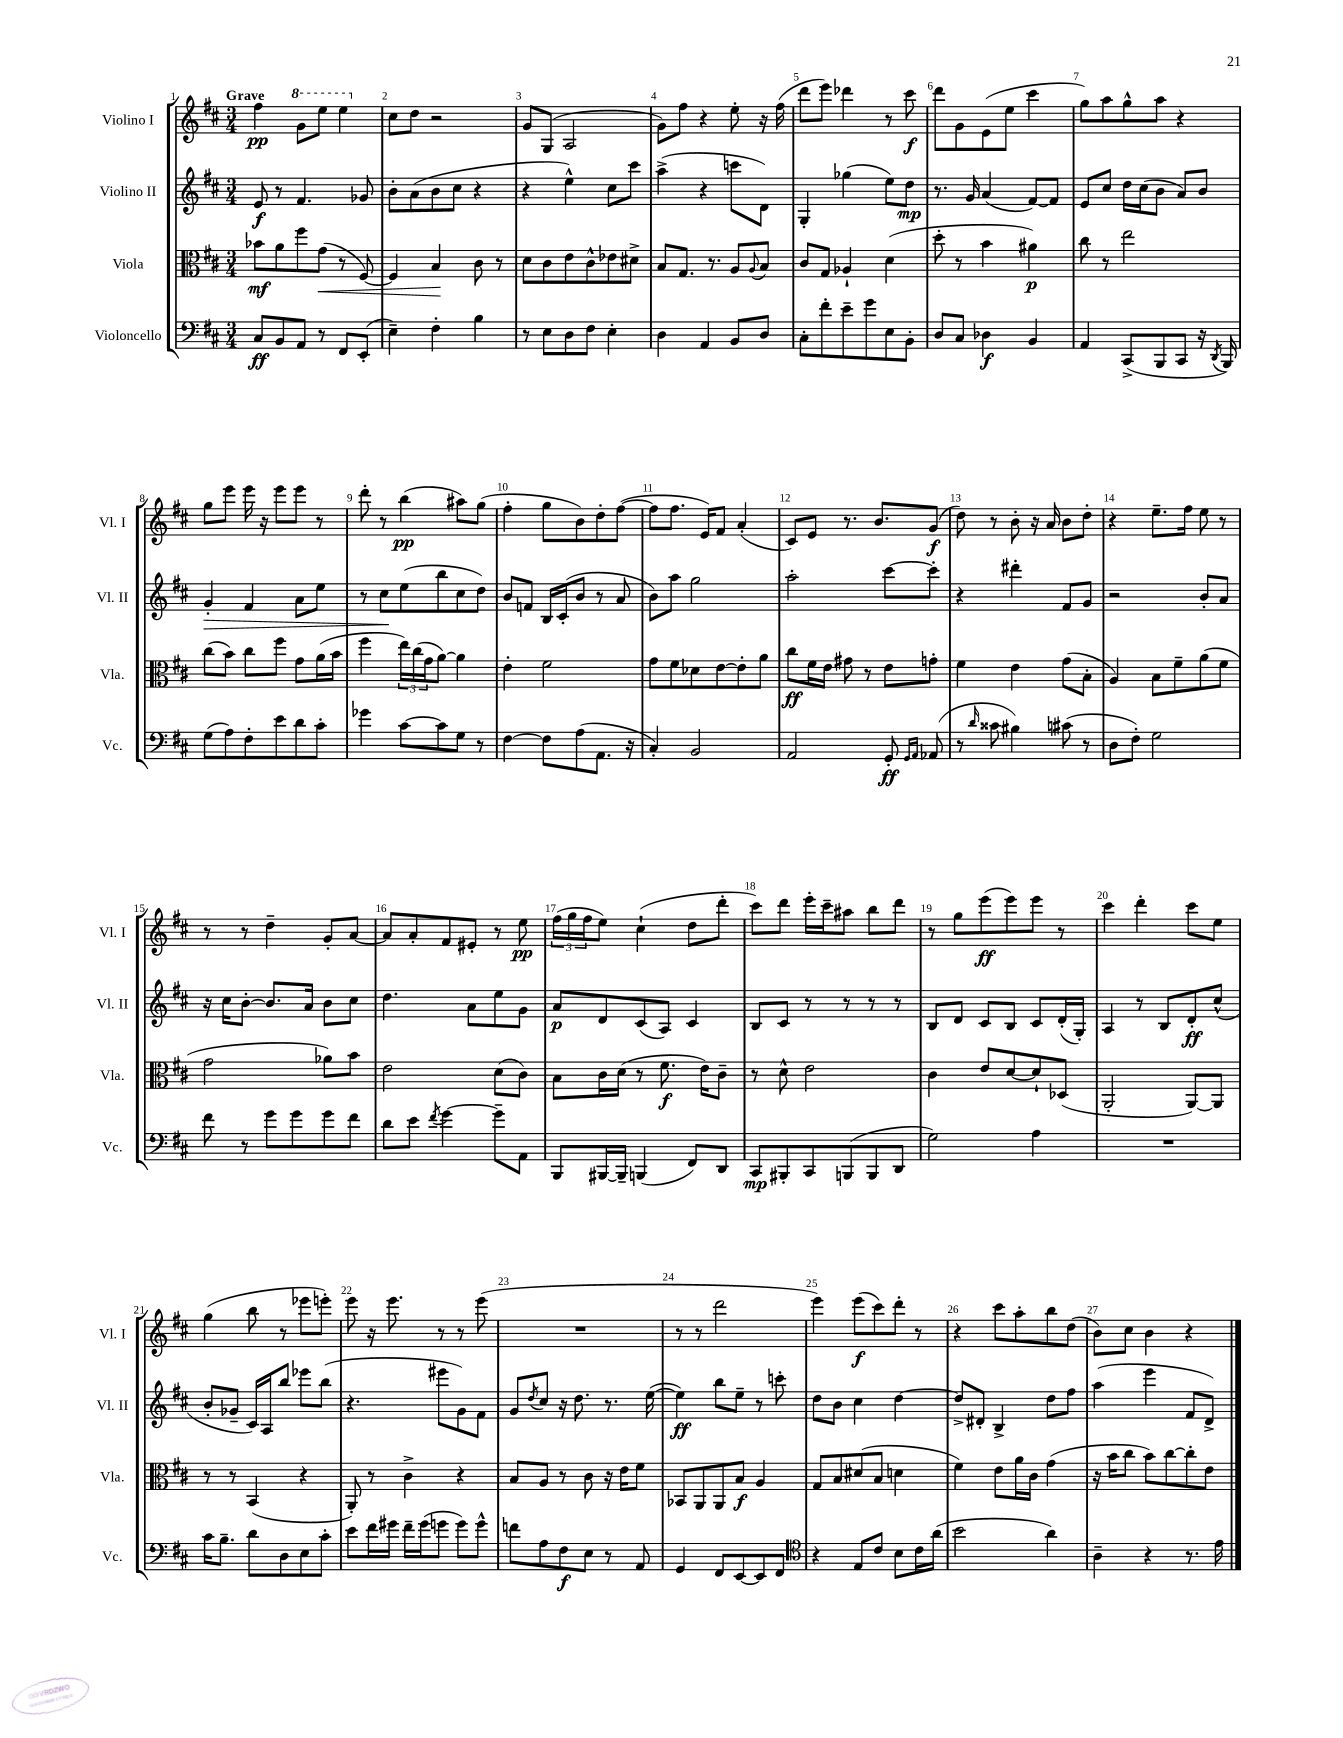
<<
\new StaffGroup <<
\new Staff = "s0" \with { instrumentName = "Violino I" shortInstrumentName = "Vl. I" } {
    \clef treble \key d \major \numericTimeSignature \time 3/4 \tempo "Grave"
    fis''4\pp \ottava #1 g''8 e'''8 e'''4 \ottava #0 |
    cis''8 d''8 r2 |
    g'8 g8( a2 |
    g'8) fis''8 r4 e''8-. r16 fis''16( |
    d'''8 e'''8) des'''4 r8 cis'''8\f |
    d'''8 g'8 e'8( e''8 cis'''4 |
    g''8) a''8 g''8-^ a''8 r4 |
    g''8 e'''8 e'''16 r16 e'''8 e'''8 r8 |
    d'''8-. r8 b''4\pp( ais''8) g''8( |
    fis''4-. g''8 b'8) d''8-. fis''8~( |
    fis''8 fis''8. e'16) fis'8 a'4-.( |
    cis'8) e'8 r8. b'8. g'8\f( |
    d''8) r8 b'8-. r16 a'16 b'8 d''8-. |
    r4 e''8.-- fis''16 e''8 r8 |
    r8 r8 d''4-- g'8-. a'8~ |
    a'8 a'8-. fis'8 eis'8-. r8 e''8\pp |
    \tuplet 3/2 { fis''16( g''16 fis''16 } e''8) cis''4-!( d''8 d'''8-. |
    cis'''8) d'''8 e'''16-. cis'''16-- ais''8 b''8 d'''8 |
    r8 g''8 e'''8\ff( e'''8) e'''8 r8 |
    cis'''4 d'''4-. cis'''8 e''8 |
    g''4( b''8 r8 ees'''8 e'''8-.) |
    e'''8 r16 e'''8. r8 r8 e'''8( |
    R2. |
    r8 r8 d'''2 |
    e'''4) e'''8\f( cis'''8) d'''8-. r8 |
    r4 cis'''8 a''8-. b''8 d''8( |
    b'8) cis''8 b'4 r4 \bar "|." |
}
\new Staff = "s1" \with { instrumentName = "Violino II" shortInstrumentName = "Vl. II" } {
    \clef treble \key d \major \numericTimeSignature \time 3/4
    e'8\f r8 fis'4. ges'8 |
    b'8-. a'8( b'8 cis''8 r4 |
    r4 e''4-^) cis''8 cis'''8 |
    a''4->( r4 c'''8 d'8) |
    g4-. ges''4( e''8) d''8\mp |
    r8. g'16 a'4( fis'8~) fis'8 |
    e'8 cis''8 d''16 cis''16( b'8 a'8) b'8 |
    g'4-.\> fis'4 a'8 e''8 |
    r8 cis''8\! e''8( b''8 cis''8 d''8) |
    b'8 f'8 b16 cis'16-.( b'8 r8 a'8 |
    b'8) a''8 g''2 |
    a''2-. cis'''8~ cis'''8-. |
    r4 dis'''4-. fis'8 g'8 |
    r2 b'8-. a'8 |
    r16 cis''16 b'8~-. b'8. a'16 b'8 cis''8 |
    d''4. a'8 e''8 g'8 |
    a'8\p d'8 cis'8( a8) cis'4 |
    b8 cis'8 r8 r8 r8 r8 |
    b8 d'8 cis'8 b8 cis'8 d'16-.( g16-.) |
    a4 r8 b8 d'8-.\ff cis''8-^( |
    b'8-. ges'8-- cis'16) a16 b''8 ees'''8 b''8( |
    r4. eis'''8 g'8) fis'8 |
    g'8 \acciaccatura { d''8 } cis''8 r16 d''8. r8. e''16~( |
    e''4\ff) b''8 e''8-- r8 c'''8-. |
    d''8 b'8 cis''4 d''4~ |
    d''8-> dis'8-. b4-> d''8 fis''8 |
    a''4( e'''4 fis'8 d'8->) \bar "|." |
}
\new Staff = "s2" \with { instrumentName = "Viola" shortInstrumentName = "Vla." } {
    \clef alto \key d \major \numericTimeSignature \time 3/4
    bes'8\mf a'8 fis''8 g'8\<( r8 fis8~) |
    fis4 b4\! cis'8 r8 |
    d'8 cis'8 e'8 cis'8-^ ees'8 dis'8-> |
    b8 g8. r8. a8 \appoggiatura { a8 } b8 |
    cis'8 g8 aes4-! d'4( |
    d''8-. r8 b'4 ais'4\p) |
    cis''8 r8 e''2 |
    cis''8( b'8) cis''8 fis''8 g'8 a'16( b'16 |
    fis''4 \tuplet 3/2 { e''16) cis''16( g'16 } a'8~) a'4 |
    e'4-. fis'2 |
    g'8 fis'8 des'8 e'8~ e'8-. a'8 |
    cis''8\ff fis'16 e'16 gis'8 r8 e'8 g'8-. |
    fis'4 e'4 g'8( b8-. |
    a4) b8 fis'8-- a'8( fis'8 |
    g'2 aes'8) b'8 |
    e'2 d'8( cis'8) |
    b8 cis'16 d'16( r8 fis'8.\f e'16) cis'8-- |
    r8 d'8-^ e'2 |
    cis'4 e'8 d'8~ d'8-! des8( |
    a,2-. a,8~) a,8 |
    r8 r8 b,4( r4 |
    a,8-.) r8 cis'4-> r4 |
    b8 a8 r8 cis'8 r16 e'16 fis'8 |
    bes,8 a,8 a,8 b8\f a4 |
    g8 b8 dis'8( b8 d'4 |
    fis'4) e'8 a'16 cis'16 g'4( |
    r16 b'16 cis''8 b'8) cis''8~ cis''8-. e'8 \bar "|." |
}
\new Staff = "s3" \with { instrumentName = "Violoncello" shortInstrumentName = "Vc." } {
    \clef bass \key d \major \numericTimeSignature \time 3/4
    cis8\ff b,8 a,8 r8 fis,8 e,8-.( |
    e4--) fis4-. b4 |
    r8 e8 d8 fis8 e4-. |
    d4 a,4 b,8 d8 |
    cis8-. fis'8-. e'8-- g'8 e8 b,8-. |
    d8 cis8 des4\f b,4 |
    a,4 cis,8->( b,,8 cis,8 r16 \acciaccatura { d,8 } b,,16) |
    g8( a8) fis8-. e'8 d'8 cis'8-. |
    ges'4 cis'8~ cis'8 g8 r8 |
    fis4~ fis8 a8( a,8. r16 |
    cis4-.) b,2 |
    a,2 g,8-.\ff \grace { g,16 a,16 } aes,8( |
    r8 \grace { d'16 } cisis'8 bis4) cis'8( r8 |
    d8 fis8-.) g2 |
    fis'8 r8 g'8 g'8 g'8 fis'8 |
    d'8 e'8 \acciaccatura { fis'8 } g'4~ g'8-- a,8 |
    b,,8 bis,,16~ bis,,16-- b,,4( fis,8) d,8 |
    cis,8\mp bis,,8-. cis,8 b,,8( b,,8 d,8 |
    g2) a4 |
    R2. |
    cis'16 b8.-- d'8 d8 e8 cis'8-. |
    e'8 fis'16 gis'16 fis'16-- gis'16( g'8 g'8) g'8-^ |
    f'8 a8 fis8\f e8 r8 a,8 |
    g,4 fis,8 e,8~ e,8 fis,8 |
    \clef tenor r4 e8 cis'8 b8 cis'16 a'16( |
    b'2 a'4) |
    a4-- r4 r8. e'16 \bar "|." |
}
>>
>>
\layout { \context { \Score \override BarNumber.break-visibility = ##(#f #t #t) barNumberVisibility = #all-bar-numbers-visible } }
